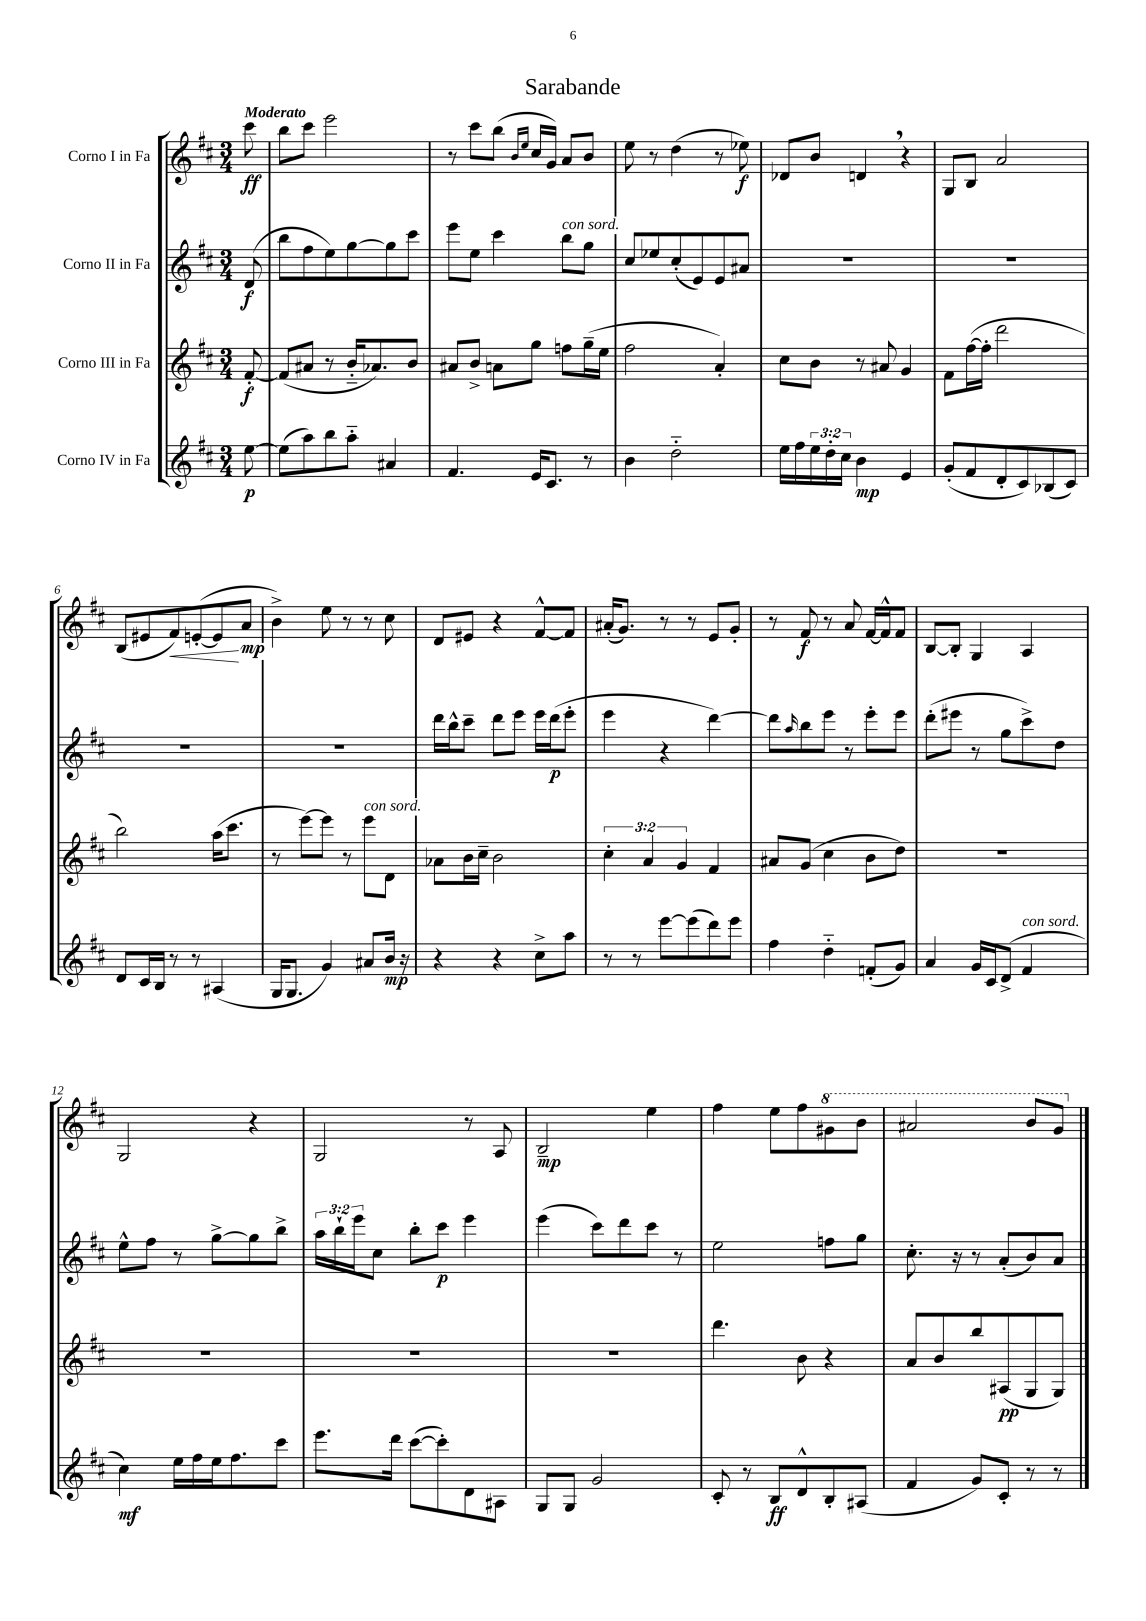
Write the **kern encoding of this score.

**kern	**kern	**kern	**kern
*staff4	*staff3	*staff2	*staff1
*clefG2	*clefG2	*clefG2	*clefG2
*k[f#c#]	*k[f#c#]	*k[f#c#]	*k[f#c#]
*M3/4	*M3/4	*M3/4	*M3/4
[8ee\	[8f#'/	(8d/	8ccc#\
=	=	=	=
(8ee\]L	(8f#/]L	8bb\L	8bb\L
8aa\)	8a#/J	8ff#\	8ccc#\J
8bb\	8r	8ee\)	2eee\
8aa'~\J	16b'~/LK	[8gg\	.
.	8.a-/)	.	.
4a#/	.	8gg\]	.
.	8b/J	8ccc#\J	.
=	=	=	=
4.f#/	8a#/L	8eee\L	8r
.	8b^/J	8ee\J	8ccc#\L
.	8a\L	4ccc#\	(8bb\J
.	.	.	16qqb/LL
.	.	.	16qqee/JJ
16e/LK	8gg\J	.	16cc#/LL
8.c#/J	.	.	16g/JJ)
.	8ff\L	8bb\L	8a/L
8r	(16gg~\L	8gg\J	8b/J
.	16ee\JJ	.	.
=	=	=	=
4b\	2ff#\	8cc#/L	8ee\
.	.	8ee-/	8r
2dd'~\	.	(8cc#'/	(4dd\
.	.	8e/)	.
.	4a'/)	8e/	8r
.	.	8a#/J	8ee-\)
=	=	=	=
16ee\LL	8cc#\L	2.r	8d-/L
16ff#\	.	.	.
24ee\	8b\J	.	8b/J
24dd'\	.	.	.
24cc#\JJ	.	.	.
4b\	8r	.	4d/
.	8a#/	.	.
4e/	4g/	.	4r
=	=	=	=
(8g'/L	8f#\L	2.r	8G/L
8f#/	([16ff#\L	.	8B/J
.	16ff#'\]JJ	.	.
8d'/	2ddd\	.	2a/
8c#/)	.	.	.
(8B-/	.	.	.
8c#/J)	.	.	.
=	=	=	=
8d/L	2bb\)	2.r	(8B/L
16c#/L	.	.	8e#/
16B/JJ	.	.	.
8r	.	.	8f#/)
8r	.	.	([8e'/
(4A#/	(16aa\LK	.	8e/]
.	8.ccc#\J	.	.
.	.	.	8a/J
=	=	=	=
16G/LK	8r	2.r	4b^\)
8.G/J	.	.	.
.	[8eee\L)	.	.
4g/)	8eee\]J	.	8ee\
.	8r	.	8r
8a#/L	8eee\L	.	8r
16b/Jk	8d\J	.	8cc#\
16r	.	.	.
=	=	=	=
4r	8a-\L	16ddd\LL	8d/L
.	.	16bb^^\J	.
.	16b\L	8ccc#~\J	8e#/J
.	16cc#~\JJ	.	.
4r	2b\	8ddd\L	4r
.	.	8eee\J	.
8cc#^\L	.	16eee\LL	[8f#^^/L
.	.	(16ddd\J	.
8aa\J	.	8eee'\J	8f#/]J
=	=	=	=
8r	6cc#'\	4eee\	(16a#'/LK
.	.	.	8.g/J)
8r	.	.	.
.	6a/	.	.
[8eee\L	.	4r	8r
.	6g/	.	.
(8eee\]	.	.	8r
8ddd\)	4f#/	[4ddd\)	8e/L
8eee\J	.	.	8g'/J
=	=	=	=
4ff#\	8a#/L	8ddd\]L	8r
.	.	16qqaa/	.
.	(8g/J	8bb\	8f#/
4dd'~\	4cc#\	8eee\J	8r
.	.	8r	8a/
(8f'/L	8b\L	8eee'\L	[16f#/LL
.	.	.	16f#^^/]J
8g/J)	8dd\J)	8eee\J	8f#/J
=	=	=	=
4a/	2.r	(8ddd'\L	[8B/L
.	.	8eee#\J	8B'/]J
16g/LL	.	8r	4G/
16c#/J	.	.	.
(8d^/J	.	8gg\L	.
4f#/	.	8ccc#^\)	4A/
.	.	8dd\J	.
=	=	=	=
4cc#\)	2.r	8ee^^\L	2G/
.	.	8ff#\J	.
16ee\LL	.	8r	.
16ff#\	.	.	.
16ee\J	.	[8gg^\L	.
8.ff#\	.	.	.
.	.	8gg\]	4r
8ccc#\J	.	8bb^\J	.
=	=	=	=
8.eee\L	2.r	24aa\LL	2G/
.	.	24bb`\	.
.	.	24eee\J	.
.	.	8cc#\J	.
16ddd\Jk	.	.	.
([8ccc#\L	.	8bb'\L	.
8ccc#'\])	.	8ccc#\J	.
8d\	.	4eee\	8r
8A#\J	.	.	8A/
=	=	=	=
8G/L	2.r	(4eee\	2B~/
8G/J	.	.	.
2g/	.	8ccc#\L)	.
.	.	8ddd\	.
.	.	8ccc#\J	4ee\
.	.	8r	.
=	=	=	=
8c#'/	4.ddd\	2ee\	4ff#\
8r	.	.	.
8B/L	.	.	8ee\L
8d^^/	8b\	.	8ff#\
8B'/	4r	8ff\L	8gg#\
(8A#/J	.	8gg\J	8bb\J
=	=	=	=
4f#/	8a/L	8.cc#'\	2aa#/
.	8b/	.	.
.	.	16r	.
8g/L)	8bb/	8r	.
8c#'/J	(8A#/	(8a'/L	.
8r	8G/	8b/)	8bb/L
8r	8G/J)	8a/J	8gg/J
==	==	==	==
*-	*-	*-	*-
